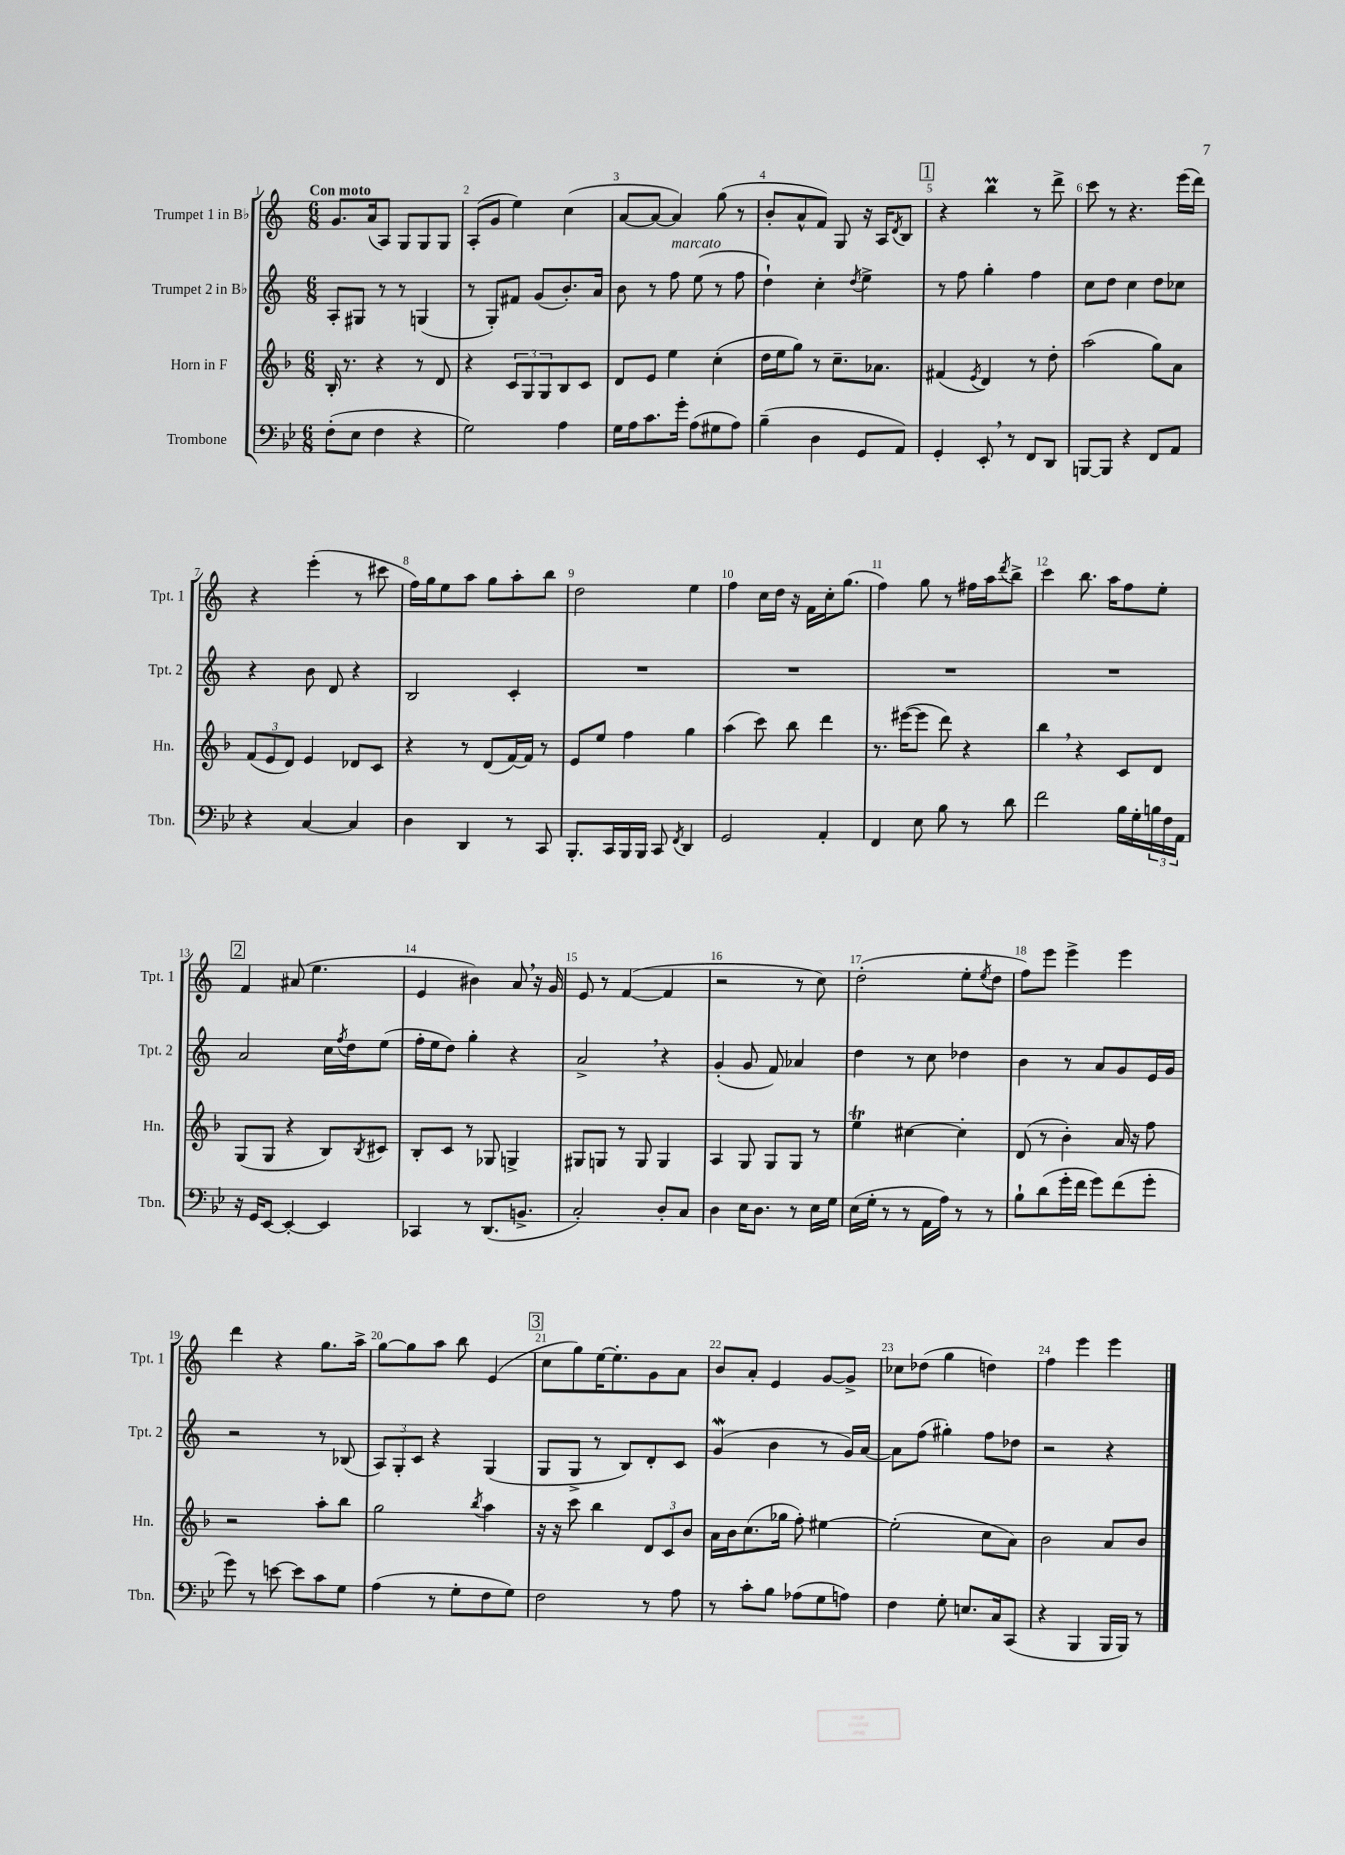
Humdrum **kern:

**kern	**kern	**kern	**kern
*staff4	*staff3	*staff2	*staff1
*clefF4	*clefG2	*clefG2	*clefG2
*k[b-e-]	*k[b-]	*k[]	*k[]
*M6/8	*M6/8	*M6/8	*M6/8
(8F'\L	16B-'/	8A'/L	8.g/L
.	8.r	.	.
8E-\J	.	8G#/J	.
.	.	.	(16a/k
4F\	4r	8r	8A/J)
.	.	8r	8G/L
4r	8r	(4G/	8G/
.	8d/	.	8G/J
=	=	=	=
2G\)	4r	8r	(8A'/L
.	.	8G'/L)	8g/J
.	12c/L	8f#/J	4ee\)
.	12G/	.	.
.	.	(8g/L	.
.	12G/	.	.
4A\	8B-/	8.b'/)	(4cc\
.	8c/J	.	.
.	.	16a/Jk	.
=	=	=	=
16G\LL	8d/L	8b\	[8a/L
16A\J	.	.	.
8.c\	8e/J	8r	8a/_J
.	4ee\	8ff\	4a/])
16g'\Jk	.	.	.
(8A\L	.	(8ee\	.
8G#\	(4cc'\	8r	(8gg\
8A\J)	.	8ff\	8r
=	=	=	=
(4B-~\	16dd\LL	4dd`\)	8b'/L
.	16ee\J	.	.
.	8gg\J)	.	8a^^/
4D\	8r	4cc'\	8f/J)
.	8.cc~\L	.	8G/
.	.	8qdd/	.
8GG/L	.	4ee^\	16r
.	8.a-\J	.	16A/LK
.	.	.	8qd/
8AA/J)	.	.	8B/J
=	=	=	=
4GG'/	(4f#/	8r	4r
.	.	8ff\	.
.	8qe/	.	.
8EE-'/	4d/)	4gg'\	4bb\
8r	.	.	.
8FF/L	8r	4ff\	8r
8DD/J	8dd'\	.	8ddd^\
=	=	=	=
[8BBB/L	(2aa\	8cc\L	8ccc\
8BBB/]J	.	8dd\J	8r
4r	.	4cc\	4.r
8FF/L	8gg\L)	8dd\L	.
8AA/J	8a\J	8cc-\J	(16eee\LL
.	.	.	16ddd\JJ)
=	=	=	=
4r	(12f/L	4r	4r
.	12e/	.	.
.	12d/J)	.	.
[4C/	4e/	8b\	(4eee'\
.	.	8d/	.
4C/]	8d-/L	4r	8r
.	8c/J	.	8ccc#\
=	=	=	=
4D\	4r	2B/	16ff\LL)
.	.	.	16gg\J
.	.	.	8ee\
4DD/	8r	.	8aa\J
.	(8d/L	.	8gg\L
8r	[16f/L)	4c'/	8aa'\
.	16f/]JJ	.	.
8CC/	8r	.	8bb\J
=	=	=	=
8.BBB-'/L	8e/L	2.r	2dd\
.	8ee/J	.	.
16CC/L	.	.	.
16BBB-/	4ff\	.	.
16BBB-/JJ	.	.	.
8CC/	.	.	.
8qFF/	.	.	.
4DD/	4gg\	.	4ee\
=	=	=	=
2GG/	(4aa\	2.r	4ff\
.	8ccc\)	.	16cc\LL
.	.	.	16dd\JJ
.	8bb-\	.	16r
.	.	.	16f\LL
4AA'/	4ddd\	.	16cc'\J
.	.	.	(8.gg\J
=	=	=	=
4FF/	8.r	2.r	4ff\)
.	([16eee#\LK	.	.
8E-\	8eee#\]J	.	8gg\
8B-\	8ddd\)	.	8r
8r	4r	.	16ff#\LL
.	.	.	16aa\J
.	.	.	8qddd/
8d\	.	.	8bb^\J
=	=	=	=
2f\	4bb-\	2.r	4ccc\
.	4r	.	8.bb\
.	.	.	16aa\LK
16B-\LL	8c/L	.	8ff\
16G'\	.	.	.
24B\	8d/J	.	8ee'\J
24F\	.	.	.
24AA\JJ	.	.	.
=	=	=	=
16r	(8G/L	2a/	4f/
16GG/LK	.	.	.
[8EE-/J	8G/J	.	.
4EE-'/_	4r	.	(8a#/
.	.	.	4.ee\
4EE-/]	8B-/L)	16cc\LL	.
.	.	8qff/	.
.	.	16dd\J	.
.	8qB-/	.	.
.	8c#/J	(8ee\J	.
=	=	=	=
4CC-/	8B-'/L	16ff'\LL	4e/
.	.	16ee\J	.
.	8c/J	8dd\J)	.
8r	8r	4gg'\	4b#\)
(8.DD/L	8G-/	.	.
.	4G^/	4r	8a/
8.BB^/J	.	.	.
.	.	.	16r
.	.	.	16g/
=	=	=	=
2C'/)	8G#/L	2a^/	8e/
.	8G/J	.	8r
.	8r	.	([4f/
.	8G/	.	.
8D'/L	4G/	4r	4f/]
8C/J	.	.	.
=	=	=	=
4D\	4A/	(4g'/	2r
16E-\LK	8G/	8g/	.
8.D\J	.	.	.
.	8G/L	8f/)	.
8r	8G/J	4a-/	8r
16E-\LL	8r	.	8cc\)
16G\JJ	.	.	.
=	=	=	=
(16E-\LL	4ee\	4dd\	(2dd'\
16G'\JJ	.	.	.
8r	.	.	.
8r	[4cc#\	8r	.
16AA\LL	.	8cc\	.
16A\JJ)	.	.	.
8r	4cc#'\]	4dd-\	8ee'\L
.	.	.	8qee/
8r	.	.	8dd\J
=	=	=	=
8B-`\L	(8d/	4b\	8ff\L)
(8d\	8r	.	8eee\J
16g'\L	4b-'\)	8r	4eee^\
16f\JJ	.	.	.
8g\L)	.	8a/L	.
(8f\	16a/	8g/	4eee\
.	16r	.	.
8g'\J	8ff\	16e/L	.
.	.	16g/JJ	.
=	=	=	=
8g\)	2r	2r	4ddd\
8r	.	.	.
[8e\	.	.	4r
8e\]L	.	.	.
8c\	8aa'\L	8r	8.gg\L
8G\J	8bb-\J	(8B-/	.
.	.	.	16aa^\Jk
=	=	=	=
(4A\	2gg\	12A/L)	[8gg\L
.	.	12G'/	.
.	.	.	8gg\]
.	.	12c/J	.
8r	.	4r	8aa\J
8G'\L	.	.	8bb\
.	8qbb-/	.	.
8F\	4aa\	(4G/	(4e/
8G\J)	.	.	.
=	=	=	=
2F\	16r	8G/L	8cc\L
.	16r	.	.
.	8ccc\	8G^/J	8gg\)
.	4bb-\	8r	[16ee\K
.	.	.	8.ee'\]
.	.	8B/L)	.
8r	12d/L	8d'/	8g\
.	12c/	.	.
8A\	.	8c/J	8a\J
.	12b-/J	.	.
=	=	=	=
8r	16a\LL	(4g/	8b/L
.	16b-\J	.	.
8c'\L	(8.cc\	.	8a'/J
8B-\J	.	4b\	4e/
.	16gg-\Jk	.	.
(8A-\L	8ff'\)	.	.
8G\	[4ee#\	8r	[8g/L
8A\J)	.	16g/LL)	8g^/]J
.	.	[16a/JJ	.
=	=	=	=
4F\	(2ee#'\]	8a\]L	8cc-\L
.	.	(8ff\J	(8dd-\J
8G'\	.	4gg#'\)	4gg\
8.E/L	.	.	.
.	8cc\L	8ff\L	4dd\)
16C/k	.	.	.
(8CC/J	8a\J)	8dd-\J	.
=	=	=	=
4r	2b-\	2r	4ff\
4BBB-/	.	.	4eee\
16BBB-/LL	8a/L	4r	4eee\
16BBB-/JJ)	.	.	.
8r	8b-/J	.	.
==	==	==	==
*-	*-	*-	*-
